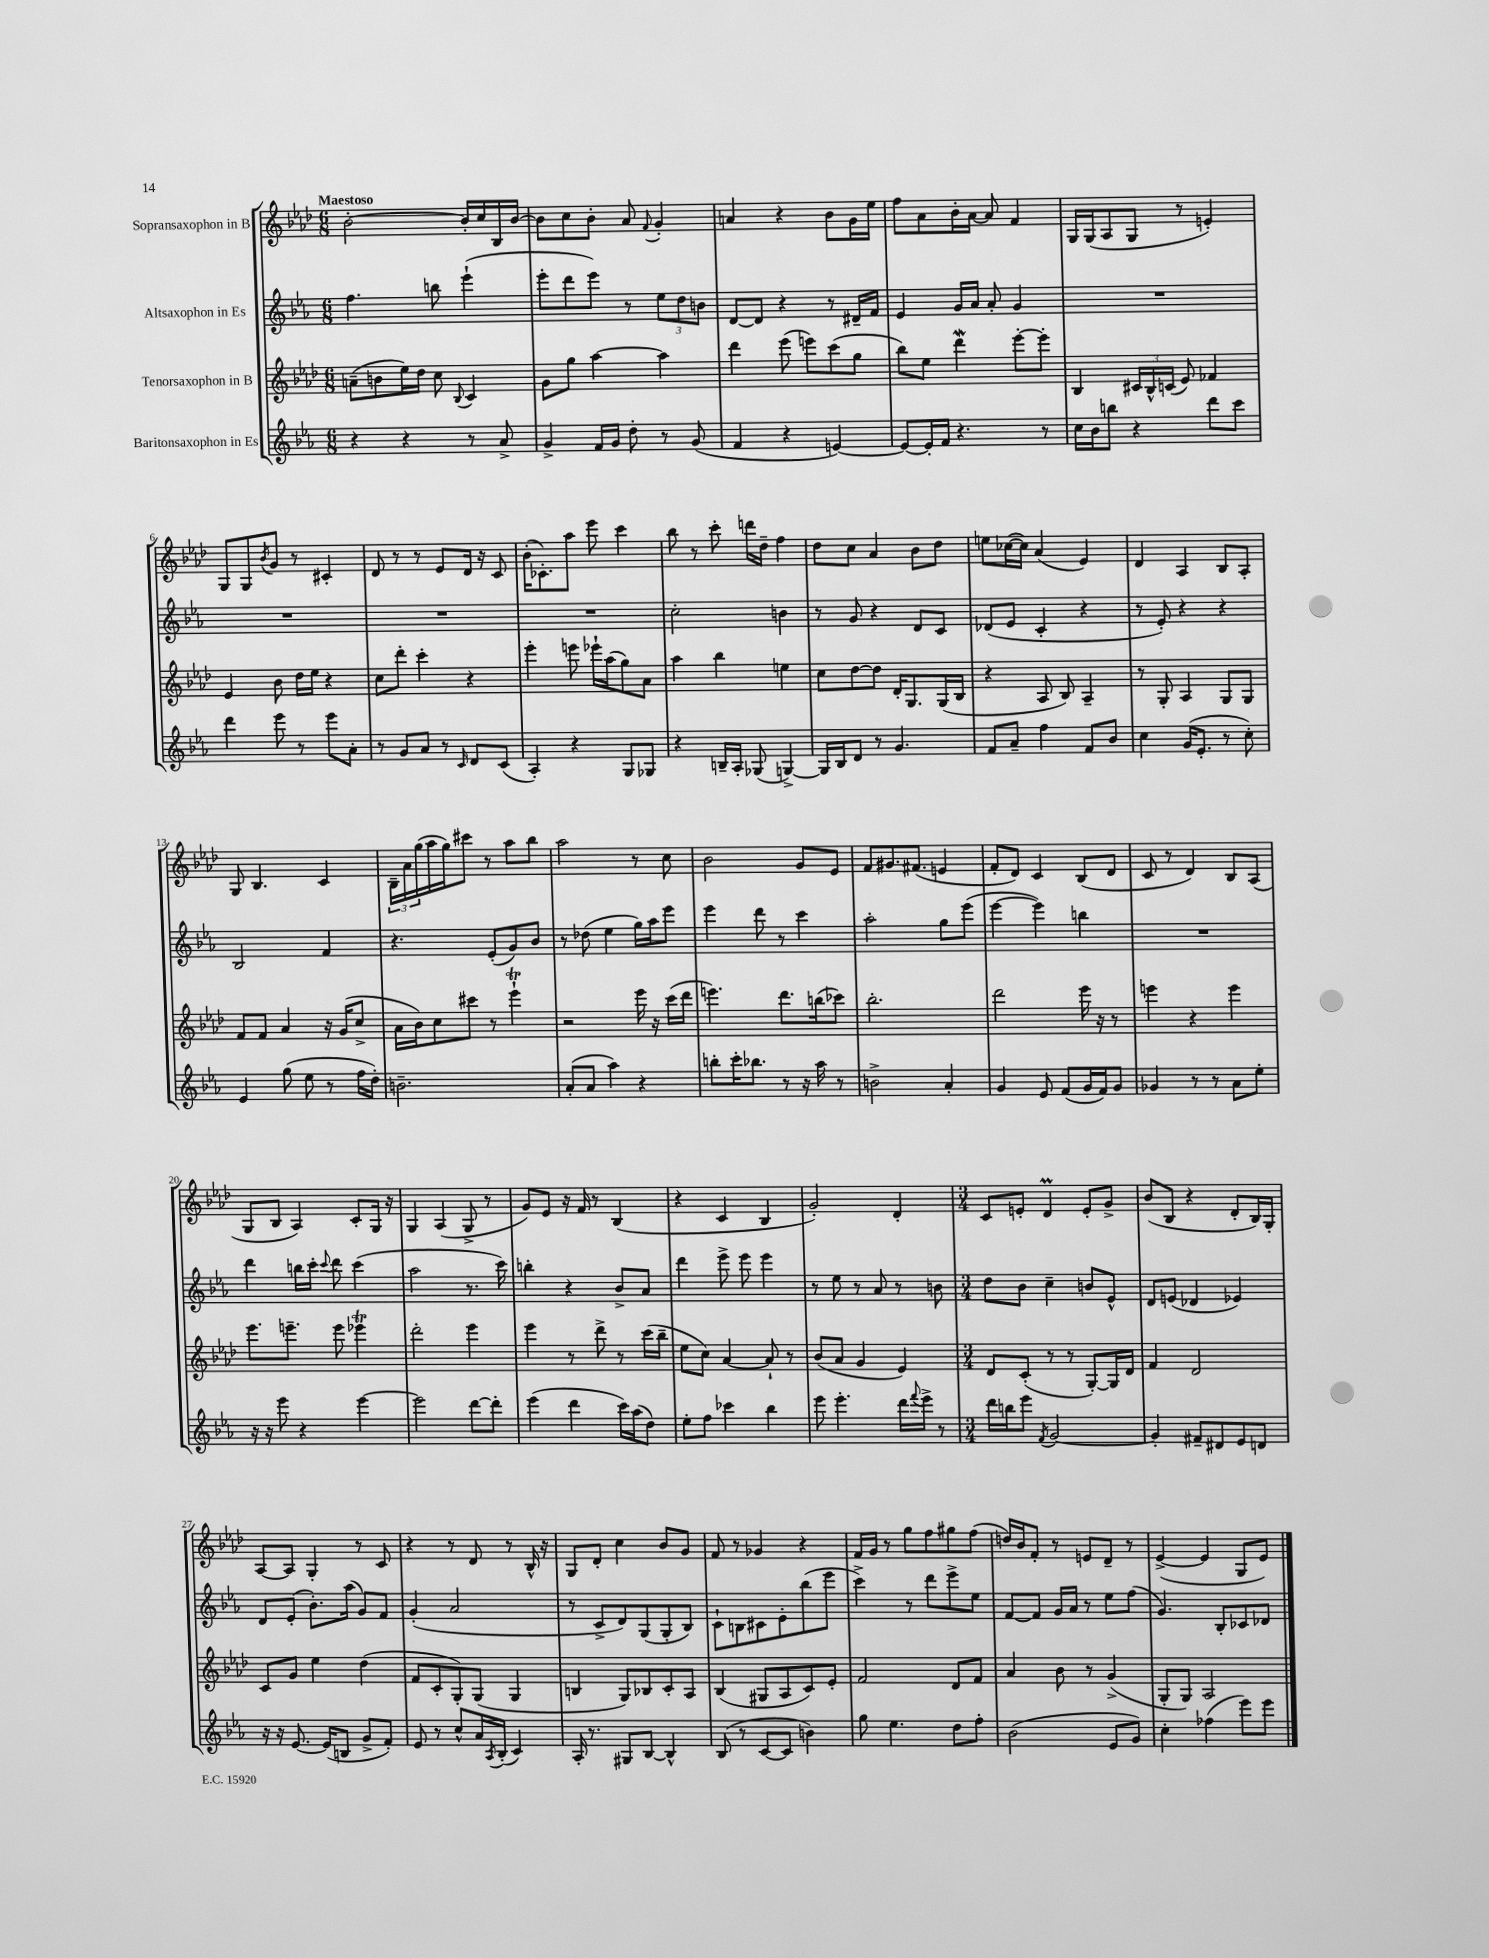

**kern	**kern	**kern	**kern
*staff4	*staff3	*staff2	*staff1
*clefG2	*clefG2	*clefG2	*clefG2
*k[b-e-a-]	*k[b-e-a-d-]	*k[b-e-a-]	*k[b-e-a-d-]
*M6/8	*M6/8	*M6/8	*M6/8
4r	(8a~	4.ff	[2b-'
.	8b	.	.
4r	16ee-)	.	.
.	16dd-	.	.
.	8cc	8bb	.
.	8qqB-	.	.
8r	4c	(4eee-`	16b-']
.	.	.	16cc
8a-^	.	.	16B-
.	.	.	[16b-
=	=	=	=
4g^	8g	8eee-'	8b-]
.	8gg	8ddd	8cc
16f	[4aa-	8eee-)	8b-'
16g	.	.	.
8dd'	.	8r	8a-
.	.	.	8qqf
8r	4aa-]	12ee-	4g'
.	.	12dd	.
(8g	.	.	.
.	.	12b	.
=	=	=	=
4f	4ddd-	[8d	4a
.	.	8d]	.
4r	(8eee-	4r	4r
.	8eee)	.	.
[4e)	(8ccc	8r	8b-
.	8gg	16d#~	16g
.	.	16f	16ee-
=	=	=	=
8e_	8bb-)	4e-	8ff
16e']	8ee-	.	8a-
16f	.	.	.
4.r	4ddd-	16g	16b-'
.	.	16a-	[16a-
.	.	8a-'	8a-]
.	[8eee-'	4g	4f
8r	8eee-']	.	.
=	=	=	=
16cc	4B-	2.r	16G
16b-	.	.	(16G
8bb	.	.	8A-
4r	24c#	.	8G
.	24B-^^	.	.
.	(24c	.	.
.	8e-)	.	8r
8ddd	4f-	.	4e')
8ccc	.	.	.
=	=	=	=
4ddd	4e-	2.r	8G
.	.	.	8G
.	.	.	8qb-
8eee-	8b-	.	8g
8r	16dd-	.	8r
.	16ee-	.	.
8eee-	4r	.	4c#'
8a-'	.	.	.
=	=	=	=
8r	8cc	2.r	8d-
8g	8ddd-'	.	8r
8a-	4ccc'	.	8r
8r	.	.	8e-
16qqc	.	.	.
8d	4r	.	16d-
.	.	.	16r
(8c	.	.	8c
=	=	=	=
4A-')	4eee-'	2.r	(16b-'
.	.	.	8.c-')
4r	8eee	.	8aa-
.	16eee-`	.	8eee-
.	(16aa-	.	.
8G	8gg)	.	4ccc
8G-	8a-	.	.
=	=	=	=
4r	4aa-	2cc'	8bb-
.	.	.	8r
16B~	4bb-	.	8ccc'
16A-'	.	.	.
(8G-	.	.	16ddd
.	.	.	16dd-~
[4G^)	4ee	4b	4ff
=	=	=	=
16G]	8cc	8r	8dd-
16B-	.	.	.
8d	[8dd-	8g	8cc
8r	8dd-]	4r	4a-
4.g	16d-'	.	.
.	8.G	.	.
.	.	8d	8b-
.	(16G	8c	8dd-
.	16B-	.	.
=	=	=	=
8f	4r	(8d-	8ee
8a-~	.	8e-	([16cc-
.	.	.	16cc-])
4ff	8A-	4c'	(4a-
.	8B-)	.	.
8f	4A-~	4r	4e-)
8b-	.	.	.
=	=	=	=
4cc	8r	8r	4d-
.	8G'	8e-')	.
(16g	4A-	4r	4A-
8.e-'	.	.	.
8r	8G	4r	8B-
8cc')	8G	.	8A-'
=	=	=	=
4e-	8f	2B-	8G
.	8f	.	4.B-
(8gg	4a-	.	.
8ee-	.	.	.
8r	16r	4f	4c
.	(16g	.	.
16ff	8cc^	.	.
16dd')	.	.	.
=	=	=	=
2.b~	16a-	4.r	24B-~
.	.	.	24a-
.	16b-)	.	.
.	.	.	(24gg
.	8cc	.	16aa-
.	.	.	16gg)
.	8ccc#	.	8ccc#
.	8r	(8e-'	8r
.	4eee-`	8g)	8aa-
.	.	8b-	8bb-
=	=	=	=
(8a-'	2r	8r	2aa-
8a-	.	(8dd-	.
4aa-)	.	4ee-	.
4r	16eee-	16gg)	8r
.	16r	16aa-	.
.	(16ccc	8eee-	8cc
.	16ddd-	.	.
=	=	=	=
8bb'	4.eee)	4eee-	2b-
16ccc'	.	.	.
8.bb-	.	.	.
.	.	8ddd	.
8r	8.ddd-	8r	.
16r	.	4ccc	8g
16aa-	(16bb	.	.
8r	8ccc-)	.	8e-
=	=	=	=
2b^	2.bb-'	2aa-'	8f
.	.	.	8.g#
.	.	.	(8.f#
4a-'	.	8gg	4e
.	.	(8eee-	.
=	=	=	=
4g	2ddd-	[4eee-	8f'
.	.	.	8d-)
8e-	.	4eee-])	4c
(8f	.	.	.
16g	16eee-	4bb	(8B-
16f)	16r	.	.
8g	8r	.	8d-
=	=	=	=
4g-	4eee	2.r	8c
.	.	.	8r
8r	4r	.	4d-)
8r	.	.	.
8a-	4eee	.	8B-
8ee-'	.	.	(8A-
=	=	=	=
16r	8.eee-	4ddd	8G
16r	.	.	.
8eee-	.	.	8B-
.	8.eee~	.	.
4r	.	16bb	4A-)
.	.	16ccc'	.
.	.	8qqccc	.
.	8eee	8ddd	.
[4eee-	4eee-	(4ccc	8c'
.	.	.	16G
.	.	.	16r
=	=	=	=
2eee-]	2ddd-'	2aa-	4G
.	.	.	(4A-
[8ddd	4eee-	8.r	8G^
8ddd']	.	.	8r
.	.	16ccc)	.
=	=	=	=
(4eee-	4eee-	4bb'	8g)
.	.	.	8e-
4ddd	8r	4r	16r
.	.	.	16f
.	8ddd-^	.	8r
16ccc)	8r	8b-^	(4B-
(16aa-	.	.	.
8dd)	(16ccc	8a-	.
.	16bb-~	.	.
=	=	=	=
8ee-'	8ee-	4ddd	4r
8ff	8cc)	.	.
4ccc-	[4a-	8eee-^	4c
.	.	8eee-	.
4bb-	8a-`]	4eee-	4B-
.	8r	.	.
=	=	=	=
8eee-	(8b-	8r	2g')
4.eee-'	8a-	8ee-	.
.	4g	8r	.
.	.	8a-	.
16ddd	4e-)	8r	4d-'
8qqfff	.	.	.
16eee-^	.	.	.
8r	.	8b	.
=	=	=	=
*M3/4	*M3/4	*M3/4	*M3/4
16ddd	8d-	8dd	8c
16bb	.	.	.
8eee-	(8c'	8b-	8e'
8qf	.	.	.
[2g	8r	4cc~	4d-
.	8r	.	.
.	[8G')	8b	8e'
.	16G]	8e-^^	8g^
.	16d-	.	.
=	=	=	=
4g']	4f	8d	(8b-
.	.	(8e	8B-
8f#~	2d-	4d-	4r
8d#	.	.	.
8e-	.	4e-)	8d-'
8d	.	.	16B-)
.	.	.	16G'
=	=	=	=
16r	8c	8d	[8A-
16r	.	.	.
[8.e-	8g	(8e-'	8A-]
.	4ee-	8.b-')	4G'
(16e-]	.	.	.
8B	.	.	.
.	.	(16aa-	.
8g^	(4dd-	8g)	8r
8f')	.	8f	8c
=	=	=	=
8e-	8f	(4g'	4r
8r	8c'	.	.
8cc^^	8G')	2a-	8r
16a-	(8G	.	8d-
8qA-	.	.	.
(16B-'	.	.	.
4c)	4G	.	8r
.	.	.	16B-^^
.	.	.	16r
=	=	=	=
16A-'	4B	8r	8G
8.r	.	.	.
.	.	8c^	8d-'
8G#	8G)	8d)	4cc
[8B-	8B-	(8G	.
4B-^^]	8c'	8G'	8b-
.	8A-	8B-)	8g
=	=	=	=
(8B-	(4B-	8c`	8f
8r	.	8B	8r
[8c	8G#	8c#	4g-
8c]	8A-	8e-'	.
4b)	8c)	(8bb-	4r
.	8e-'	8eee-	.
=	=	=	=
8gg	2f	4ccc^)	16f
.	.	.	16g
4.ee-	.	.	8r
.	.	8r	8gg
.	.	8ddd	8ff
8dd	8d-	8eee-^	8gg#
8ff'	8f	8ee-	(8ff
=	=	=	=
(2b-	4a-	[8f	16dd)
.	.	.	16b-
.	.	8f]	8f'
.	8b-	16g	8r
.	.	16a-	.
.	8r	8r	8e
8e-	(4g^	8ee-	8d-~
8g)	.	(8ff	8r
=	=	=	=
4cc'	8G'	4.g)	([4e-^
.	8G)	.	.
(4ff-	2A-	.	4e-]
.	.	8B-'	.
8eee-)	.	8c-	8G
8eee-	.	8d-	8e-)
==	==	==	==
*-	*-	*-	*-
